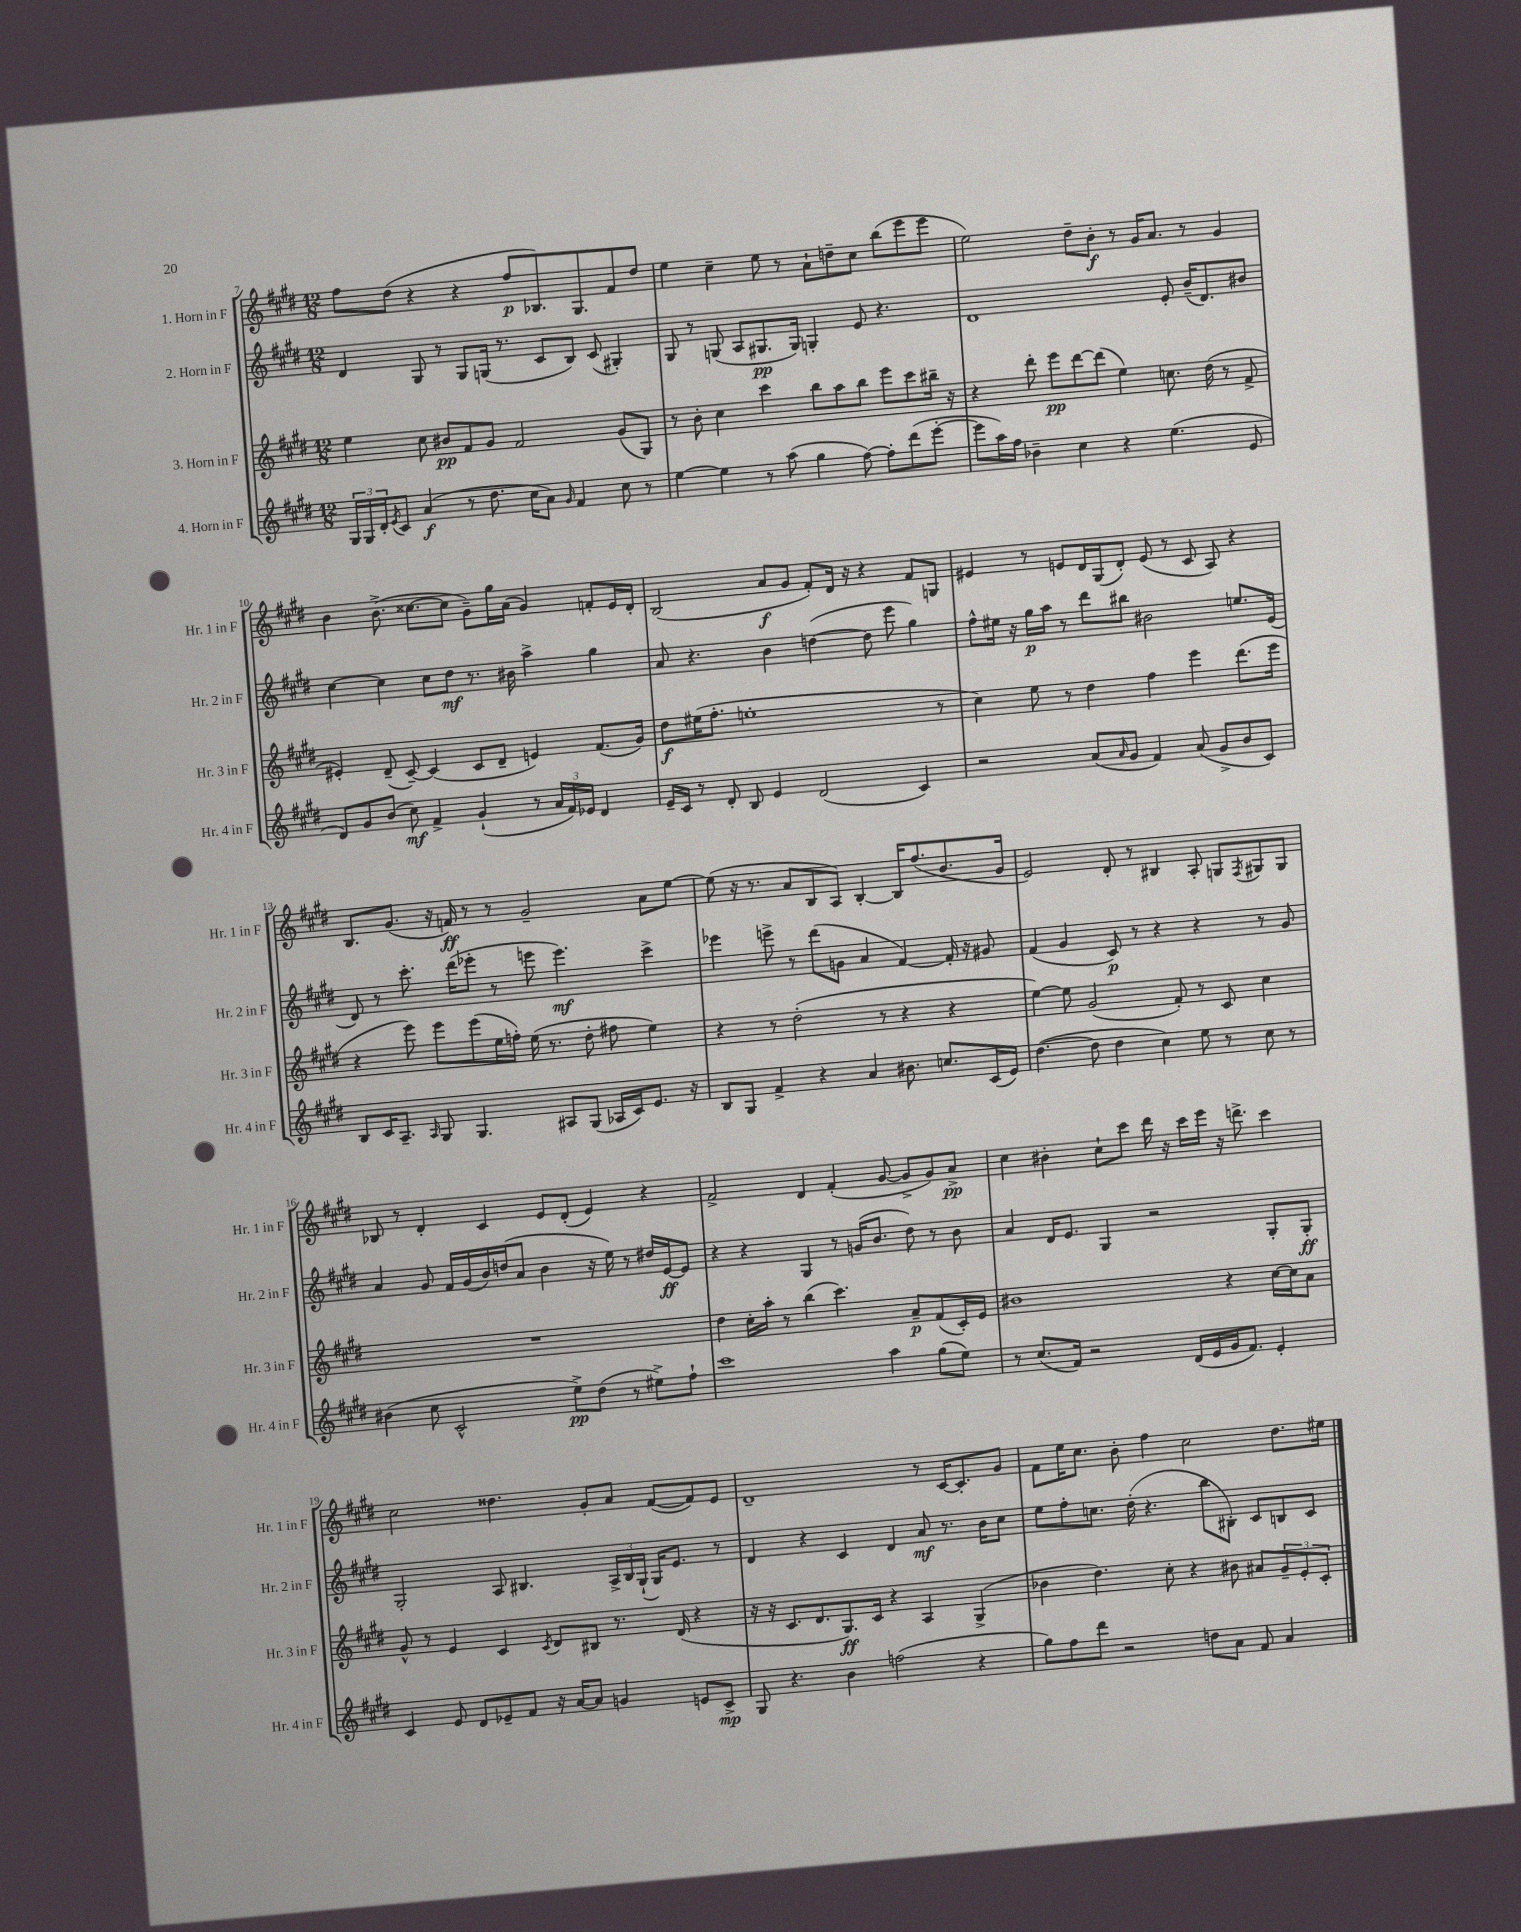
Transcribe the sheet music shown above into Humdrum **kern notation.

**kern	**kern	**kern	**kern
*staff4	*staff3	*staff2	*staff1
*clefG2	*clefG2	*clefG2	*clefG2
*k[f#c#g#d#]	*k[f#c#g#d#]	*k[f#c#g#d#]	*k[f#c#g#d#]
*M12/8	*M12/8	*M12/8	*M12/8
24G#	4ee	4d#	8ff#
24G#	.	.	.
24d#'	.	.	.
8qe	.	.	.
8c#	.	.	(8dd#
(4a	8cc#	8G#	4r
.	8b#	8r	.
8r	8f#	8G#	4r
8.dd#	8g#	(16G	.
.	.	8.r	.
.	2f#	.	8ff#
16cc#	.	.	.
8a)	.	8c#	8.B-)
16qqg#	.	.	.
4f#	.	8B)	.
.	.	.	8.G#
.	.	(8c#	.
8cc#	(8g#	4G#')	8f#
8r	8G#)	.	8dd#
=	=	=	=
[4ee	8r	8G#	4ee
.	8b'	8r	.
4ee]	4cc#	(8G	4cc#~
.	.	8A	.
8r	4ccc#	8.G#	8ee
(8aa	.	.	8r
.	.	16G#)	.
4gg#	8bb	4G'	8a`
.	8aa	.	8dd~
[8ff#)	8bb	8e	8cc#
8ff#']	8eee	4.r	(8bb
(8ddd#	8ccc#	.	8eee
[8eee'	16bb#~	.	8eee
.	16r	.	.
=	=	=	=
8eee]	4r	1d#	2ee)
16aa)	.	.	.
16ff#	.	.	.
4b-~	8ddd#'	.	.
.	8eee	.	.
4cc#	[8ddd#	.	8dd#~
.	(8ddd#]	.	8b'
4r	4ee)	.	8r
.	.	.	16g#
.	.	.	8.a
(4.ee	8.cc	8e'	.
.	.	(16b~	8r
.	(16dd#	8.d#)	.
.	8r	.	4g#
8e	8f#^	8b#	.
=	=	=	=
8d#)	4e#')	[4cc#	4b
8g#	.	.	.
(8b	(8d#~	4cc#]	(8.b^
8cc#)	[8c#~)	.	.
.	.	.	[8.cc##
4f#^	(4c#]	8cc#	.
.	.	8dd#	8cc##]
(4g#`	8c#	8.r	8g#~)
.	8d#~	.	16gg#
.	.	16b#	(16a
8r	4e)	4aa^	4g#)
24a	.	.	.
24f#)	.	.	.
24e-	.	.	.
4d#	(8.f#	4gg#	8f'
.	.	.	16e
.	16g#)	.	16d#'
=	=	=	=
16e~	8dd#	8a	(2B
16c#	.	.	.
8r	(16ee#	4.r	.
.	8.ff#'	.	.
8d#'	.	.	.
8B	1ee'	.	.
4e	.	4b	8a
.	.	.	8g#
(2d#	.	([4dd	8f#')
.	.	.	16d#
.	.	.	16r
.	.	8dd]	4r
.	.	8eee	.
4c#)	.	4gg#)	8f#
.	8r	.	8G
=	=	=	=
2r	4cc#)	8ff#^^	4e#
.	.	16ee#	.
.	.	16r	.
.	8ee	16gg#	8r
.	.	16aa	.
.	8r	8r	8e
(8a	4dd#	8ddd#	16d#
.	.	.	(16G#
16qqa	.	.	.
8g#	.	8bb#	8d#')
4f#)	4ff#	2b#	(8e
.	.	.	8r
(8a	4eee	.	8c#
8g#^	.	.	8A)
8b	(8.ddd#	8.ee	4r
8c#)	.	.	.
.	16eee	(16e	.
=	=	=	=
8B	4r	8d#)	8.B
16c#	.	8r	.
8.A~	.	.	(8.g#
.	8eee)	8.ccc#'	.
16qqA	.	.	.
8G#	8eee	.	16r
.	.	(16ddd#	16f)
4.G#	(8eee	8eee-'	8r
.	16ee	8r	8r
.	16ff')	.	.
.	(16ee	8eee	2g#~
.	8.r	.	.
8A#	.	4.eee)	.
(8G#	8dd#'	.	.
16A-	8ff#	.	.
16c#)	.	.	.
8.e	4ee)	4ccc#^	8a
.	.	.	[8ee
16r	.	.	.
=	=	=	=
8B	4r	4eee-	(8ee]
8G#	.	.	16r
.	.	.	8.r
4f#^	8r	8eee^	.
.	(2dd#'	8r	8a
4r	.	(8ddd#	8B
.	.	8g	8A)
4a	.	4a	[4B'
.	8r	.	.
8.b#	4r	[4f#)	16B]
.	.	.	(8.ff#
8.cc	.	.	.
.	4r	16f#']	8.b
.	.	16r	.
(16c#	.	8g#	.
16e)	.	.	16g#
=	=	=	=
([4.dd#	[4ee)	(4f#	2e)
.	8ee]	4g#	.
8dd#]	(2g#	.	.
4dd#	.	8c#)	8d#'
.	.	8r	8r
4cc#)	.	4r	4B#
.	8f#')	.	.
8ee	8r	4r	8A'
8r	8c#	.	8G
.	.	.	8qF#
8cc#	4cc#	8r	8G#
8r	.	8g#	8G#
=	=	=	=
(4b#	1.r	4a	8B-
.	.	.	8r
8cc#	.	8g#	4d#'
2c#^^	.	16f#	.
.	.	(16g#	.
.	.	16b)	4c#
.	.	(16dd	.
.	.	8a	.
.	.	4b	8e
8ee^)	.	.	(8d#'
(8dd#	.	16r	4e)
.	.	16ee)	.
8r	.	8r	.
8ee#^)	.	16dd#	4r
.	.	[16e	.
8ff#`	.	8e]	.
=	=	=	=
1ccc#	4dd#	4r	2f#^
.	16cc#'	4r	.
.	16aa'	.	.
.	8r	.	.
.	(4bb	4G#	4d#
.	4.ccc#)	8r	(4f#'
.	.	(16g	.
.	.	8.b	.
4aa	.	.	[8g#
.	8a~	8dd#)	8g#^]
(8gg#	(8f#	8r	8g#)
8ee)	16c#')	8b	8a^
.	16e	.	.
=	=	=	=
8r	1b#	4a	4cc#
(8.cc#	.	.	.
.	.	16d#	4b#'
16f#)	.	8.e	.
2r	.	.	.
.	.	4G#	8cc#`
.	.	.	8ccc#
.	.	2r	16ddd#
.	.	.	16r
(16d#	.	.	16ccc#
16e	.	.	16eee
16g#	4r	.	16r
8.f#)	.	.	8.ddd^
4e'	[16cc#	8G#'	4ccc#
.	16cc#]	.	.
.	8a	8G#'	.
=	=	=	=
4c#	8g#^^	2G#'	2cc#
.	8r	.	.
8e	4e	.	.
8d#	.	.	.
8e-~	4c#	8A	4.dd##
8f#	.	4.B#	.
.	8qc#	.	.
16r	8d#	.	.
[16a	.	.	.
8a]	8B#	.	8g#'
4g	8.r	24A^	8a
.	.	24B#	.
.	.	(24G#`	.
.	.	16G#)	([8f#
.	(16d#	8.e	.
8e	4r	.	8f#])
8c#^	.	8r	8e
=	=	=	=
8G#	16r	4d#	1d#~
.	16r	.	.
4.r	8.c#	.	.
.	.	4r	.
.	8.d#	.	.
4b	8.G#)	4c#	.
.	16c#	.	.
(2ff	4r	4d#	.
.	4A	8a	8r
.	.	8.r	[16c#
.	.	.	8.c#']
4r	(4G#^	.	.
.	.	16b	.
.	.	8cc#	8g#
=	=	=	=
8gg#)	4b-	8ee	8f#
8ff#	.	8ff#'	16ee
.	.	.	8.cc#
8ddd#	4.dd#)	8.cc	.
2r	.	.	8b'
.	.	(16dd#'	.
.	.	4.r	4ff#
.	8cc#'	.	.
.	4r	.	2cc#
8dd	.	8bb	.
8a	8b#	8B#')	.
8f#	8a#	8c#	.
4a	12g#~	8B	8.dd#
.	12e'	.	.
.	.	8c#	.
.	12c#'	.	.
.	.	.	16ee#
==	==	==	==
*-	*-	*-	*-
